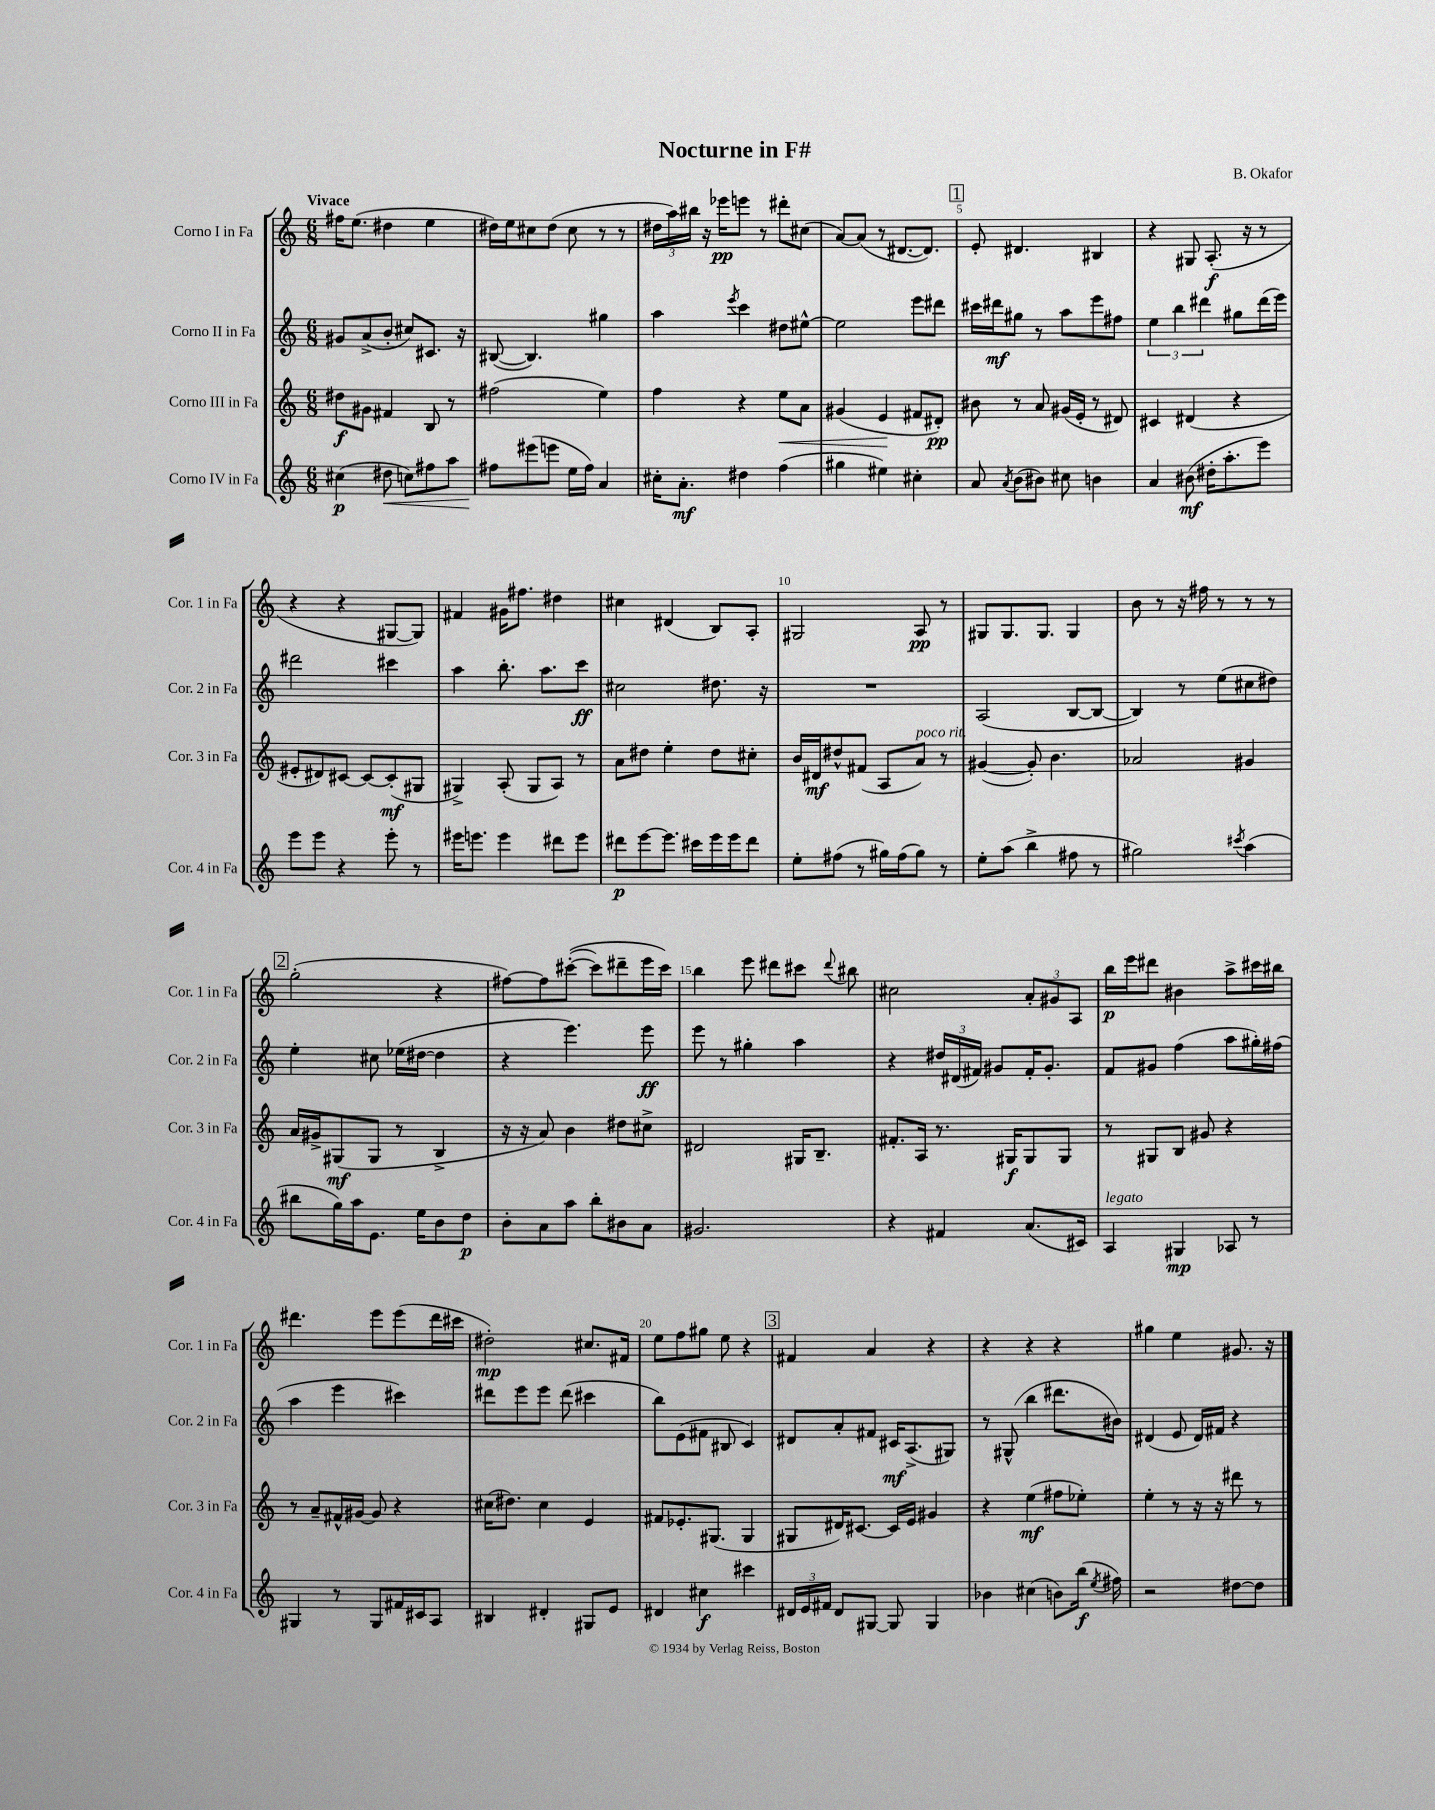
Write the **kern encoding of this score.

**kern	**dynam	**kern	**dynam	**kern	**dynam	**kern	**dynam
*part4	*part4	*part3	*part3	*part2	*part2	*part1	*part1
*staff4	*staff4	*staff3	*staff3	*staff2	*staff2	*staff1	*staff1
*I"Corno IV in Fa	*	*I"Corno III in Fa	*	*I"Corno II in Fa	*	*I"Corno I in Fa	*
*I'Cor. 4 in Fa	*	*I'Cor. 3 in Fa	*	*I'Cor. 2 in Fa	*	*I'Cor. 1 in Fa	*
*clefG2	*	*clefG2	*	*clefG2	*	*clefG2	*
*k[]	*	*k[]	*	*k[]	*	*k[]	*
*M6/8	*	*M6/8	*	*M6/8	*	*M6/8	*
=1	=1	=1	=1	=1	=1	=1	=1
!	!	!	!	!	!	!LO:TX:a:B:t=Vivace	!
(4cc#X\	p	8dd#X\L	f	8g#X/L	.	16ff#X\KL	.
.	.	.	.	.	.	(8.ee\J	.
.	.	8g#X\J	.	(8a^/	.	.	.
!	!LO:HP:b	!	!	!	!	!	!
8dd#X\	<	4f#X/	.	8b'/J	.	4dd#X\	.
8ccn\L)	.	.	.	8cc#X/L)	.	.	.
8ff#X\	.	8B/	.	8.c#X/J	.	4ee\	.
8aa\J	.	8r	.	.	.	.	.
.	.	.	.	16r	.	.	.
=2	=2	=2	=2	=2	=2	=2	=2
8ff#X\L	.	(2ff#X\	.	([8B#X/	.	16dd#X\LL)	.
.	.	.	.	.	.	16ee\J	.
(8eee#X\	[	.	.	4.B#/])	.	8cc#X\	.
8eeen\J	.	.	.	.	.	(8dd#\J	.
16ee\LL	.	.	.	.	.	8cc#\	.
16ff#\JJ)	.	.	.	.	.	.	.
4a/	.	4ee\)	.	4gg#X\	.	8r	.
.	.	.	.	.	.	8r	.
=3	=3	=3	=3	=3	=3	=3	=3
16cc#X'\KL	.	4ff\	.	4aa\	.	24dd#X\LL	.
.	.	.	.	.	.	24aa\)	.
8.a'\J	mf	.	.	.	.	.	.
.	.	.	.	.	.	24bb#X\JJ	.
.	.	.	.	.	.	16r	.
.	.	.	.	.	.	16eee-X\KL	pp
.	.	.	.	8qeee/	.	.	.
4dd#X\	.	4r	.	4ccc\	.	8eeen\J	.
.	.	.	.	.	.	8r	.
!	!	!	!LO:HP:b	!	!	!	!
(4ff\	.	8ee\L	<	8dd#X\L	.	8ddd#X'\L	.
.	.	8a\J	.	[8ee#X^^\J	.	(8cc#X\J	.
=4	=4	=4	=4	=4	=4	=4	=4
4gg#X\	.	(4g#X/	.	2ee#\]	.	[8a/L)	.
.	.	.	.	.	.	(8a/J]	.
4ee#X\)	.	4e/	.	.	.	8r	.
.	.	.	.	.	.	[8.d#X/L	.
4cc#X'\	.	8f#X/L	[	8eee\L	.	.	.
.	.	.	.	.	.	8.d#/J])	.
.	.	8d#X'/J)	pp	8ddd#X\J	.	.	.
!!LO:REH:place=s1:t=1
=5	=5	=5	=5	=5	=5	=5	=5
8a/	.	8b#X\	.	16ccc#X\LL	.	8e'/	.
.	.	.	.	16ddd#X\J	mf	.	.
8qa/	.	.	.	.	.	.	.
(8b\L	.	8r	.	8gg#X\J	.	4.d#X/	.
8b#X\J)	.	8a/	.	8r	.	.	.
8cc#X\	.	(16g#X/LL	.	8aa\L	.	.	.
.	.	16e'/JJ	.	.	.	.	.
4bn\	.	8r	.	8eee\	.	4B#X/	.
.	.	8d#X/)	.	8ff#X\J	.	.	.
=6	=6	=6	=6	=6	=6	=6	=6
4a/	.	4c#X/	.	6ee\	.	4r	.
.	.	.	.	6bb\	.	.	.
(8b#X\	mf	(4d#X/	.	.	.	8G#X/	.
.	.	.	.	6ddd#X\	.	.	.
16dd#X'\KL	.	.	.	.	.	(8.A'/	f
8.aa'\	.	.	.	.	.	.	.
.	.	4r	.	8gg#X\L	.	.	.
.	.	.	.	.	.	16r	.
8eee\J)	.	.	.	(16ddd#\L	.	8r	.
.	.	.	.	16eee\JJ)	.	.	.
!!LO:LB:g=z
=7	=7	=7	=7	=7	=7	=7	=7
8eee\L	.	8e#X'/L	.	2ddd#X\	.	4r	.
8eee\J	.	8d#X/)	.	.	.	.	.
4r	.	[8c#X/J	.	.	.	4r	.
.	.	8c#/L_	.	.	.	.	.
8eee'\	.	(8c#'/]	mf	4ccc#X\	.	[8G#X/L	.
8r	.	8G#X/J	.	.	.	8G#/J])	.
=8	=8	=8	=8	=8	=8	=8	=8
16eee#X\KL	.	4G#X^/)	.	4aa\	.	4f#X/	.
8.eeen\J	.	.	.	.	.	.	.
4eee\	.	(8A'/	.	8.bb'\	.	16g#X\KL	.
.	.	.	.	.	.	8.ff#X\J	.
.	.	8G#/L	.	.	.	.	.
.	.	.	.	8.aa\L	.	.	.
8ddd#X\L	.	8A/J)	.	.	.	4dd#X\	.
8eee\J	.	8r	.	8ccc\J	ff	.	.
=9	=9	=9	=9	=9	=9	=9	=9
8ddd#X\L	p	8a\L	.	2cc#X\	.	4cc#X\	.
[8eee\	.	8dd#X\J	.	.	.	.	.
8.eee\J]	.	4ee'\	.	.	.	(4d#X/	.
16ccc#X\LL	.	.	.	.	.	.	.
16eee\	.	8dd#\L	.	8.dd#X\	.	8B/L)	.
16eee\J	.	.	.	.	.	.	.
8ddd#\J	.	8cc#X'\J	.	.	.	8A'/J	.
.	.	.	.	16r	.	.	.
=10	=10	=10	=10	=10	=10	=10	=10
8ee'\L	.	16b/LL	.	2.r	.	2G#X/	.
.	.	16d#X/J	mf	.	.	.	.
(8ff#X\J	.	8dd#X^^/	.	.	.	.	.
8r	.	(8f#X/J	.	.	.	.	.
16gg#X\LL)	.	8A/L	.	.	.	.	.
(16ff#\J	.	.	.	.	.	.	.
!	!	!LO:TX:a:i:t=poco rit.	!	!	!	!	!
8gg#\J)	.	8a/J)	.	.	.	8A/	pp
8r	.	8r	.	.	.	8r	.
=11	=11	=11	=11	=11	=11	=11	=11
8ee'\L	.	([4g#X/	.	(2A/	.	8G#X/L	.
(8aa\J	.	.	.	.	.	8.G#/	.
4bb^\	.	8g#'/])	.	.	.	.	.
.	.	.	.	.	.	8.G#/J	.
.	.	4.b\	.	.	.	.	.
8ff#X\	.	.	.	[8B/L	.	4G#/	.
8r	.	.	.	8B/J_	.	.	.
=12	=12	=12	=12	=12	=12	=12	=12
2gg#X\)	.	2a-X/	.	4B/])	.	8b\	.
.	.	.	.	.	.	8r	.
.	.	.	.	8r	.	16r	.
.	.	.	.	.	.	16ff#X\	.
.	.	.	.	(8ee\L	.	8r	.
8qccc#X/	.	.	.	.	.	.	.
(4aa\	.	4g#X/	.	8cc#X\	.	8r	.
.	.	.	.	8dd#X\J)	.	8r	.
!!LO:LB:g=z
!!LO:REH:place=s1:t=2
=13	=13	=13	=13	=13	=13	=13	=13
8bb#X\L	.	16a/LL	.	4ee'\	.	(2gg'\	.
.	.	16g#X^/J	.	.	.	.	.
16gg\L)	.	(8G#X/	mf	.	.	.	.
16aa\J	.	.	.	.	.	.	.
8.e\J	.	8G#/J	.	8cc#X\	.	.	.
.	.	8r	.	(16ee-X\LL	.	.	.
16ee\KL	.	.	.	[16dd#X\JJ	.	.	.
8b\	.	4B^/	.	4dd#\]	.	4r	.
8dd\J	p	.	.	.	.	.	.
=14	=14	=14	=14	=14	=14	=14	=14
8b'\L	.	16r	.	4r	.	[8ff#X\L)	.
.	.	16r	.	.	.	.	.
8a\	.	8a/)	.	.	.	8ff#\]	.
8aa\J	.	4b\	.	4.eee\)	.	(([8ccc#X'\J	.
8bb'\L	.	.	.	.	.	8ccc#\L])	.
8b#X\	.	8dd#X\L	.	.	.	8ddd#X~\	.
8a\J	.	8cc#X^\J	.	8eee\	ff	16eee\L	.
.	.	.	.	.	.	16ccc#\JJ)	.
=15	=15	=15	=15	=15	=15	=15	=15
2.g#X/	.	2d#X/	.	8eee\	.	4bb\	.
.	.	.	.	8r	.	.	.
.	.	.	.	4gg#X'\	.	8eee\	.
.	.	.	.	.	.	8ddd#X\L	.
.	.	16G#X/KL	.	4aa\	.	8ccc#X\J	.
.	.	8.B~/J	.	.	.	.	.
.	.	.	.	.	.	8qqddd#/	.
.	.	.	.	.	.	8bb#X\	.
=16	=16	=16	=16	=16	=16	=16	=16
4r	.	8.f#X'/L	.	4r	.	2cc#X\	.
.	.	16A/Jk	.	.	.	.	.
4f#X/	.	8.r	.	24dd#X/LL	.	.	.
.	.	.	.	(24d#X/	.	.	.
.	.	.	.	24f#X/JJ)	.	.	.
.	.	.	.	8g#X/L	.	.	.
.	.	16G#X/KL	f	.	.	.	.
(8.a/L	.	8G#/	.	16f#'/K	.	12a'/L	.
.	.	.	.	8.g#'/J	.	.	.
.	.	.	.	.	.	12g#X/	.
.	.	8G#/J	.	.	.	.	.
.	.	.	.	.	.	12A/J	.
16c#X/Jk)	.	.	.	.	.	.	.
=17	=17	=17	=17	=17	=17	=17	=17
!LO:TX:a:i:t=legato	!	!	!	!	!	!	!
4A/	.	8r	.	8f/L	.	16bb\LL	p
.	.	.	.	.	.	16eee\J	.
.	.	8G#X/L	.	8g#X/J	.	8ddd#X\J	.
4G#X/	mp	8B/J	.	(4ff\	.	4b#X\	.
.	.	8g#X/	.	.	.	.	.
8A-X/	.	4r	.	8aa\L	.	8aa^\L	.
8r	.	.	.	16gg#X'\L)	.	16ccc#X\L	.
.	.	.	.	(16ff#X\JJ	.	16bb#X\JJ	.
!!LO:LB:g=z
=18	=18	=18	=18	=18	=18	=18	=18
4G#X/	.	8r	.	4aa\	.	4.ddd#X\	.
.	.	8a~/L	.	.	.	.	.
8r	.	16f#X^^/L	.	4eee\	.	.	.
.	.	[16g#X/JJ	.	.	.	.	.
8G#/L	.	8g#/]	.	.	.	8eee\L	.
16f#X/L	.	4r	.	4ccc#X\)	.	(8eee\	.
16c#X/J	.	.	.	.	.	.	.
8A/J	.	.	.	.	.	16ddd#\L	.
.	.	.	.	.	.	16ccc#X\JJ	.
=19	=19	=19	=19	=19	=19	=19	=19
4B#X/	.	(16cc#X\KL	.	8ddd#X\L	.	2dd#X'\)	mp
.	.	8.dd#X\J)	.	.	.	.	.
.	.	.	.	8eee\	.	.	.
4d#X'/	.	4cc#\	.	8eee\J	.	.	.
.	.	.	.	(8ddd#\	.	.	.
8G#X/L	.	4e/	.	4ccc#X\	.	8.cc#X/L	.
8e/J	.	.	.	.	.	.	.
.	.	.	.	.	.	16f#X/Jk	.
=20	=20	=20	=20	=20	=20	=20	=20
4d#X/	.	8f#X/L	.	8bb\L)	.	8ee\L	.
.	.	8.e-X'/	.	(8e\	.	8ff\	.
4cc#X\	f	.	.	8f#X\J	.	8gg#X\J	.
.	.	(8.G#X/J	.	.	.	.	.
.	.	.	.	8B#X/	.	8ee\	.
4ccc#X\	.	4G#/	.	4c/)	.	4r	.
!!LO:REH:place=s1:t=3
=21	=21	=21	=21	=21	=21	=21	=21
24d#X/LL	.	8G#X/L	.	8d#X/L	.	4f#X/	.
24e/	.	.	.	.	.	.	.
24f#X/JJ	.	.	.	.	.	.	.
8d#/L	.	16d#X/K)	.	8a'/	.	.	.
.	.	[8.c#X/J	.	.	.	.	.
[8G#X/J	.	.	.	8f#X/J	.	4a/	.
8G#/]	.	16c#/LL]	.	16c#X/KL	mf	.	.
.	.	16e/JJ	.	(8.A^/	.	.	.
4G#/	.	4g#X/	.	.	.	4r	.
.	.	.	.	8G#X/J)	.	.	.
=22	=22	=22	=22	=22	=22	=22	=22
4b-X\	.	4r	.	8r	.	4r	.
.	.	.	.	(8G#X^^/	.	.	.
(4cc#X\	.	(4ee\	mf	4bb\	.	4r	.
8bn\L)	.	8ff#X\L	.	8.ddd#X\L	.	4r	.
(16bb\Jk	f	8ee-X'\J)	.	.	.	.	.
8qee/	.	.	.	.	.	.	.
16ff#X\)	.	.	.	16b#X\Jk)	.	.	.
=23	=23	=23	=23	=23	=23	=23	=23
2r	.	4ee'\	.	(4d#X/	.	4gg#X\	.
.	.	8r	.	8e/	.	4ee\	.
.	.	16r	.	16d#/LL)	.	.	.
.	.	16r	.	16f#X/JJ	.	.	.
[8dd#X\L	.	8ddd#X\	.	4r	.	8.g#X/	.
8dd#\J]	.	8r	.	.	.	.	.
.	.	.	.	.	.	16r	.
==	==	==	==	==	==	==	==
*-	*-	*-	*-	*-	*-	*-	*-
